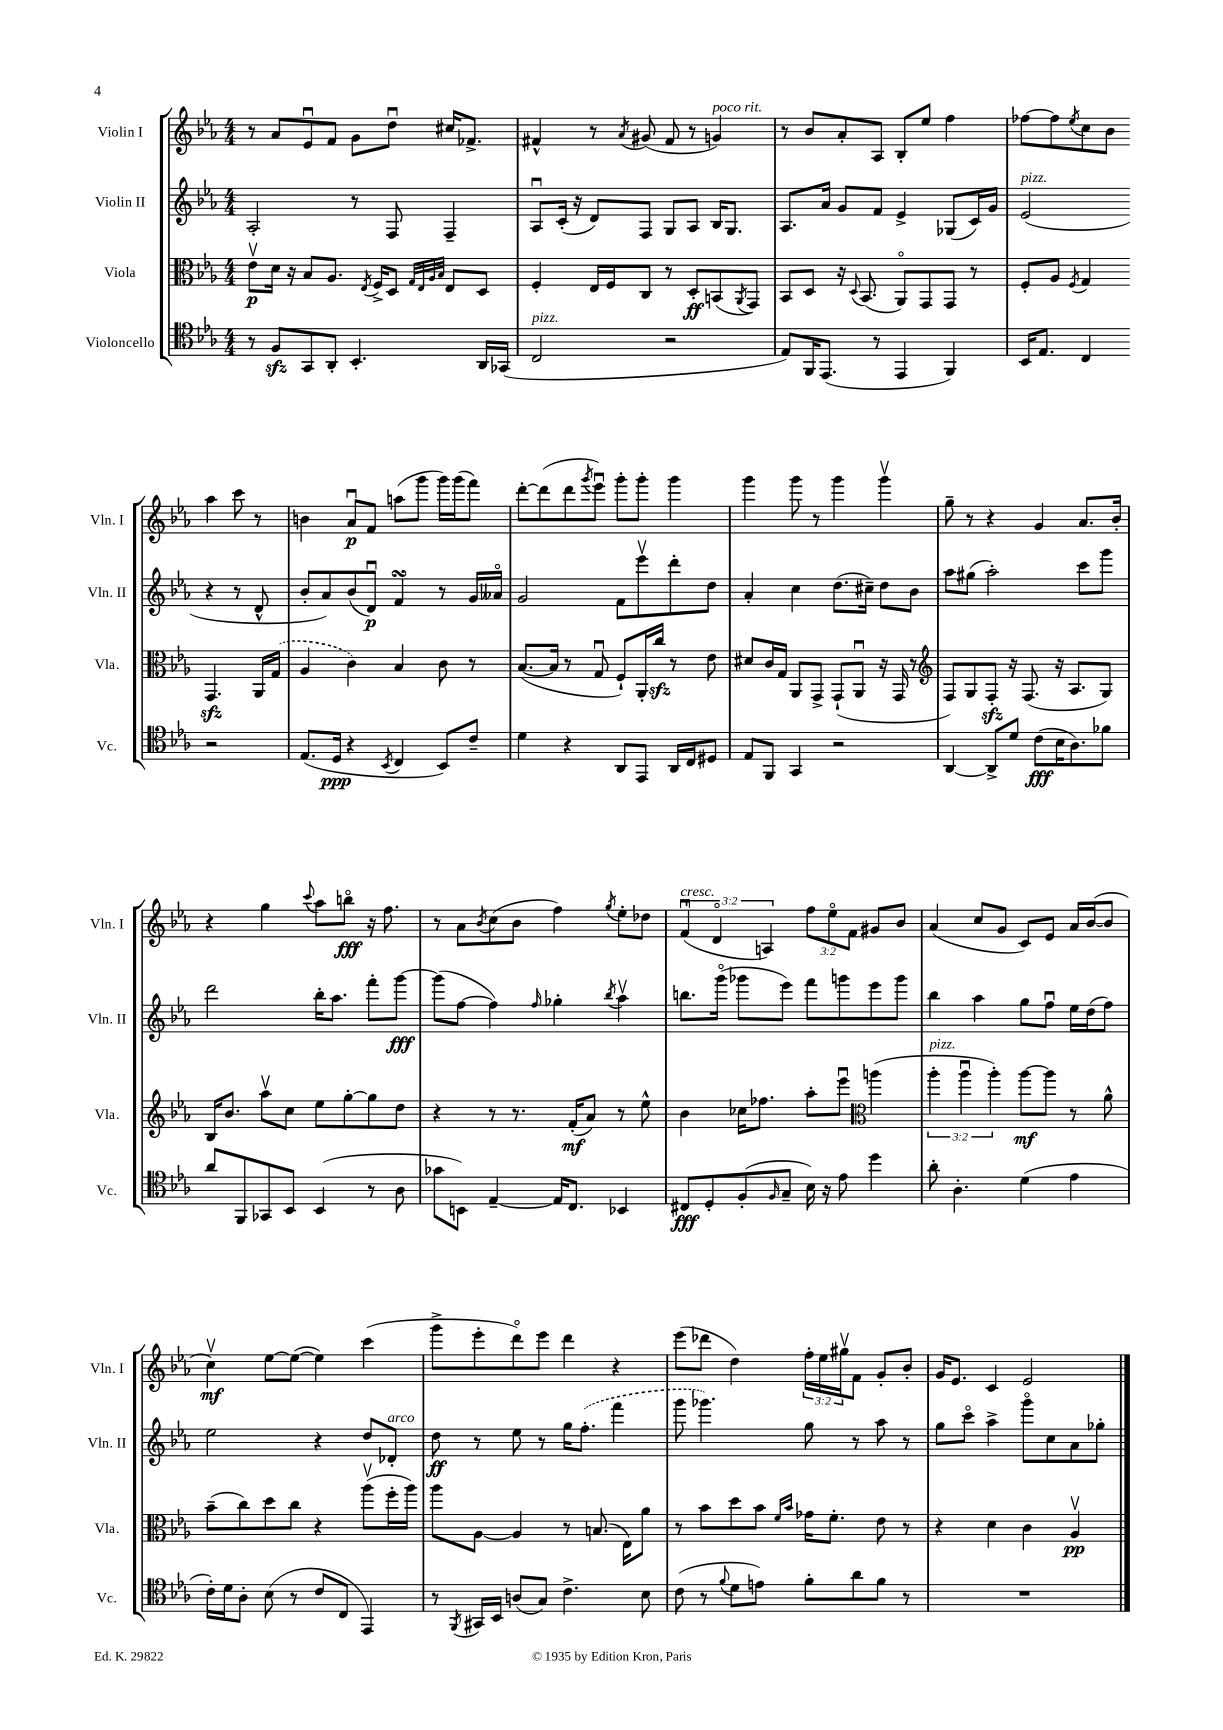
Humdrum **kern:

**kern	**kern	**kern	**kern
*staff4	*staff3	*staff2	*staff1
*clefC4	*clefC3	*clefG2	*clefG2
*k[b-e-a-]	*k[b-e-a-]	*k[b-e-a-]	*k[b-e-a-]
*M4/4	*M4/4	*M4/4	*M4/4
8r	8e-v	2A-'	8r
8F	16d	.	8a-
.	16r	.	.
8GG	8B-	.	8e-u
8AA-'	8.A-	.	8f
4.BB-'	.	8r	8g
.	8qE-	.	.
.	16F^	.	.
.	8D	8F	8ddu
.	32qqG	.	.
.	32qqE-	.	.
.	32qqA-	.	.
.	32qqB-	.	.
.	8E-	4F~	16cc#
.	.	.	8.f-^
16AA-	8D	.	.
(16GG-	.	.	.
=	=	=	=
2C	4F'	8A-u	4f#^^
.	.	(16c'	.
.	.	16r	.
.	16E-	8d)	8r
.	16F	.	.
.	.	.	8qa-
.	8C	8F	(8g#
2r	8r	8G	8f#
.	8D'	8A-	8r
.	(8BB	16B-	4g)
.	.	8.G	.
.	8qAA-	.	.
.	8GG)	.	.
=	=	=	=
8E-)	8BB-	8.A-	8r
16FF	8D	.	8b-
(8.EE-	.	16a-	.
.	16r	8g	8a-'
.	8qqD	.	.
.	(8.BB-	.	.
8r	.	8f	8A-
4EE-	8AA-o)	4e-^	8B-'
.	8GG	.	8ee-
4FF)	8GG	(8G-	4ff
.	8r	16c)	.
.	.	16g	.
=	=	=	=
16BB-	8F'	(2e-	[8ff-
8.E-	.	.	.
.	8A-	.	8ff-]
.	8qF	.	8qee-
4C	4G	.	8cc
.	.	.	8b-
2r	4.GG	4r	4aa-
.	.	8r	8ccc
.	16AA-	8d^^	8r
.	(16G	.	.
=	=	=	=
(8.E-	4A-	8b-'	4b
.	.	8a-)	.
16D	.	.	.
4r	4c)	(8b-	8a-u
.	.	8du)	8f
8qBB-	.	.	.
4C	4B-	4f	(8aa
.	.	.	8ggg
8BB-)	8c	8r	16ggg)
.	.	.	(16ggg
8c~	8r	16g	8fff)
.	.	16a--o	.
=	=	=	=
4d	([8.B-	2g	[8ddd'
.	.	.	(8ddd]
.	16B-]	.	.
4r	8r	.	8ddd
.	.	.	8qggg
.	8Gu	.	8eee-u)
8AA-	8F`)	8f	8ggg'
8EE-	16AA-'	8eee-v	8ggg'
.	16cc	.	.
16AA-	8r	8ddd'	4ggg
16C	.	.	.
8D#	8e-	8dd	.
=	=	=	=
8E-	8d#	4a-'	4ggg
8FF	16c	.	.
.	16G	.	.
4GG	8AA-	4cc	8ggg
.	8GG^	.	8r
2r	(8GG`	(8.dd	4ggg
.	8AA-u	.	.
.	.	16cc#~)	.
.	16r	8dd	4gggv
.	16GG	.	.
.	8r	8b-	.
=	=	=	=
*	*clefG2	*	*
[4AA-	8F)	8aa-	8gg~
.	8G	(8gg#	8r
8AA-^]	8F'	2aa-')	4r
8d	16r	.	.
.	(8.F	.	.
(8c	.	.	4g
16B-	16r	.	.
8.A-)	8.A-	.	.
.	.	8ccc	8.a-
8f-	8G)	8ggg	.
.	.	.	16b-'
=	=	=	=
8a-	16B-	2ddd	4r
.	8.b-	.	.
8FF	.	.	.
8GG-	8aa-v	.	4gg
8BB-	8cc	.	.
.	.	.	8qqccc
(4BB-	8ee-	16bb-'	8aa-
.	.	8.aa-	.
.	[8gg'	.	8bbo
8r	8gg]	8fff'	16r
.	.	.	8.ff
8A-	8dd	[8ggg	.
=	=	=	=
8g-	4r	(8ggg]	8r
8BB)	.	[8ff	8a-
.	.	.	8qb-
[4E-~	8r	4ff])	(8cc
.	8.r	.	8b-
.	.	16qqff	.
16E-]	.	4gg-'	4ff)
8.C	(16f'	.	.
.	8a-)	.	.
.	.	8qbb-	8qgg
4BB-	8r	4aa-v	8ee-'
.	8ee-^^	.	8dd-
=	=	=	=
8C#	4b-	8.bb	(6fu
8D'	.	.	.
.	.	.	6do
.	.	(16gggo	.
(8F'	16cc-	8ggg-	.
.	8.ff-	.	.
.	.	.	6A)
16qqF	.	.	.
8G~	.	8eee-)	.
16B-)	8aa-'	8fff	12ff
16r	.	.	.
.	.	.	12ee-o
8e-	8eee-u	8ggg	.
.	.	.	12f
*	*clefC3	*	*
4dd	(4aa	8eee-	8g#
.	.	8ggg	8b-
=	=	=	=
8a-'	6aa-'	4bb-	(4a-
4.A-'	.	.	.
.	6aa-u	.	.
.	.	4aa-	8cc
.	6aa-')	.	.
.	.	.	8g
(4d	[8aa-	8gg	8c)
.	8aa-]	8ffu	8e-
4e-	8r	16ee-	16a-
.	.	(16dd	([16b-
.	8a-^^	8ff)	8b-]
=	=	=	=
16c')	(8b-~	2ee-	4ccv)
16d	.	.	.
8A-'	8cc)	.	.
(8B-	8dd	.	[8ee-
8r	8cc	.	(8ee-_
8c	4r	4r	4ee-])
8C	.	.	.
4EE-)	(8aa-v	8dd	(4ccc
.	16ff'	8d-'	.
.	16aa-)	.	.
=	=	=	=
8r	8aa-	8dd	8ggg^
8qFF	.	.	.
16GG#	[8A-	8r	8eee-'
16BB-	.	.	.
(8A	4A-]	8ee-	8dddo)
8G)	.	8r	8eee-
4.c^	8r	16gg	4ddd
.	.	(8.ff'	.
.	(8.B	.	.
.	.	4fff	4r
.	16E-)	.	.
8B-	8a-	.	.
=	=	=	=
(8c	8r	8ggg	(8eee-
8r	8b-	4.ggg-)	8ddd-
8qqf	.	.	.
8d	8dd	.	4dd)
8e)	8b-	.	.
.	16qqf	.	.
.	16qqb-	.	.
8f'	16g-	8gg	24ff'
.	.	.	24ee-
.	8.f'	.	.
.	.	.	24gg#v
8a-	.	8r	8f
8f	8e-	8aa-	8g'
8r	8r	8r	8b-'
=	=	=	=
1r	4r	8gg	16g
.	.	.	8.e-
.	.	8ccco	.
.	4d	4aa-^	4c
.	4c	8gggo	2e-
.	.	8cc	.
.	4A-v	8a-	.
.	.	8gg-'	.
==	==	==	==
*-	*-	*-	*-
